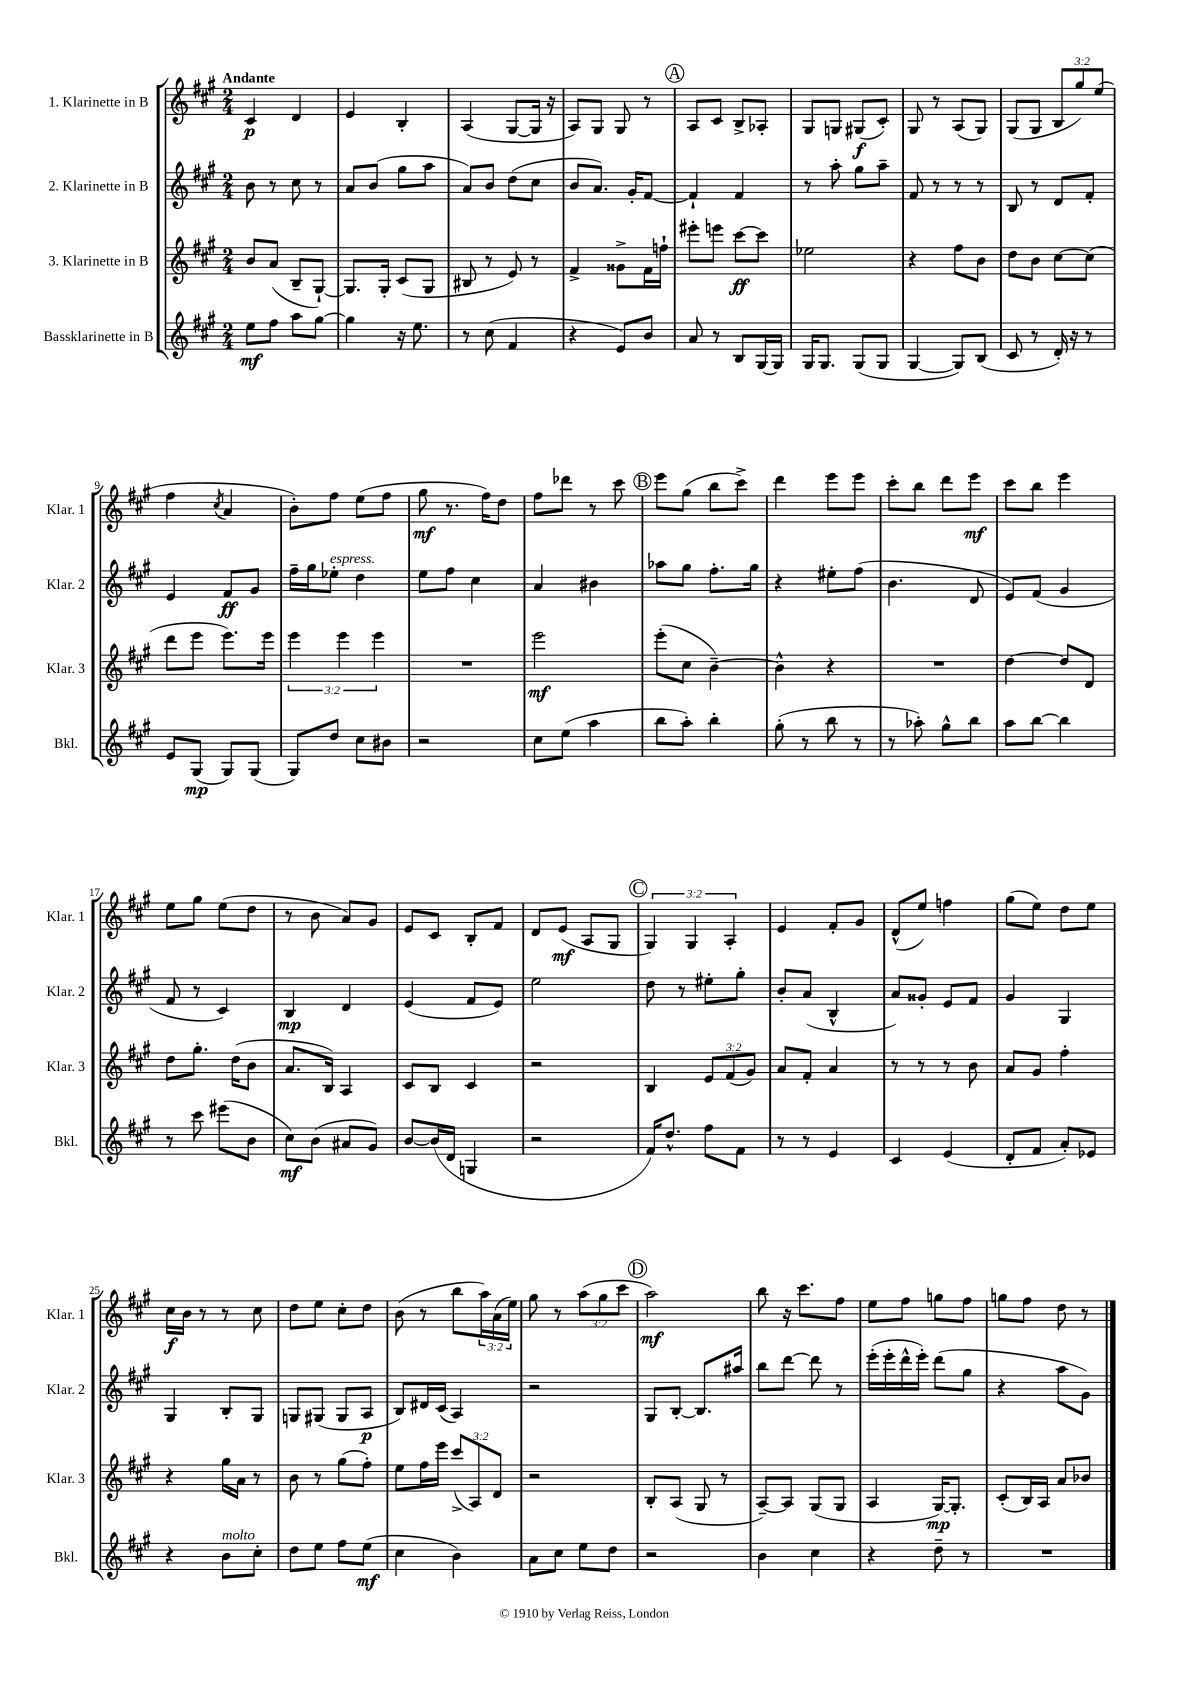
<<
\new StaffGroup <<
\new Staff = "s0" \with { instrumentName = "1. Klarinette in B" shortInstrumentName = "Klar. 1" } {
    \clef treble \key a \major \numericTimeSignature \time 2/4 \override Staff.TupletNumber.text = #tuplet-number::calc-fraction-text \tempo "Andante"
    cis'4\p d'4 |
    e'4 b4-. |
    a4( gis8~ gis16 r16 |
    a8) gis8 gis8 r8 |
    \mark \markup { \circle "A" } a8 cis'8 b8-> aes8-. |
    gis8 g8 gis8\f( cis'8-.) |
    gis8 r8 a8( gis8) |
    gis8( gis8 \tuplet 3/2 { b8 gis''8) e''8( } |
    fis''4 \acciaccatura { cis''8 } a'4 |
    b'8-.) fis''8 e''8( fis''8 |
    gis''8\mf r8. fis''16) d''8 |
    fis''8 des'''8 r8 cis'''8 |
    \mark \markup { \circle "B" } e'''8 gis''8( b''8 cis'''8->) |
    d'''4 e'''8 e'''8 |
    cis'''8-. b''8 d'''8 e'''8\mf |
    cis'''8 b''8 e'''4 |
    e''8 gis''8 e''8( d''8 |
    r8 b'8 a'8) gis'8 |
    e'8 cis'8 b8-. fis'8 |
    d'8 e'8\mf( a8 gis8 |
    \mark \markup { \circle "C" } \tuplet 3/2 { gis4) gis4 a4-. } |
    e'4 fis'8-. gis'8 |
    d'8-^( e''8) f''4 |
    gis''8( e''8) d''8 e''8 |
    cis''16\f b'16 r8 r8 cis''8 |
    d''8 e''8 cis''8-. d''8 |
    b'8( r8 b''8 \tuplet 3/2 { a''16) a'16( e''16) } |
    gis''8 r8 \tuplet 3/2 { a''8( gis''8 cis'''8 } |
    \mark \markup { \circle "D" } a''2\mf) |
    b''8 r16 cis'''8. fis''8 |
    e''8 fis''8 g''8 fis''8 |
    g''8 fis''8 d''8 r8 \bar "|." |
}
\new Staff = "s1" \with { instrumentName = "2. Klarinette in B" shortInstrumentName = "Klar. 2" } {
    \clef treble \key a \major \numericTimeSignature \time 2/4
    b'8 r8 cis''8 r8 |
    a'8 b'8( gis''8 a''8 |
    a'8) b'8 d''8( cis''8 |
    b'8 a'8.) gis'16-. fis'8~ |
    \mark \markup { \circle "A" } fis'4-! fis'4 |
    r8 a''8-. gis''8 a''8-- |
    fis'8 r8 r8 r8 |
    b8 r8 d'8 fis'8-. |
    e'4 fis'8\ff gis'8 |
    fis''16-- gis''16 ees''8-.^\markup { \italic "espress." } d''4 |
    e''8 fis''8 cis''4 |
    a'4 bis'4 |
    \mark \markup { \circle "B" } aes''8 gis''8 fis''8.-. gis''16 |
    r4 eis''8-. fis''8( |
    b'4. d'8 |
    e'8) fis'8( gis'4 |
    fis'8 r8 cis'4) |
    b4\mp d'4 |
    e'4( fis'8 e'8) |
    e''2 |
    \mark \markup { \circle "C" } d''8 r8 eis''8-. gis''8-. |
    b'8-. a'8( b4-^ |
    a'8) gisis'8-. e'8 fis'8 |
    gis'4 gis4 |
    gis4 b8-. gis8 |
    g8 gis8( gis8 a8\p |
    b8) dis'16 cis'16( a4) |
    r2 |
    \mark \markup { \circle "D" } gis8 b8~-. b8. ais''16 |
    b''8 d'''8~ d'''8 r8 |
    e'''16-.( e'''16-. d'''16-^ e'''16-.) d'''8( gis''8 |
    r4 a''8 gis'8) \bar "|." |
}
\new Staff = "s2" \with { instrumentName = "3. Klarinette in B" shortInstrumentName = "Klar. 3" } {
    \clef treble \key a \major \numericTimeSignature \time 2/4 \override Staff.TupletNumber.text = #tuplet-number::calc-fraction-text
    b'8 a'8( b8-- gis8~-!) |
    gis8. gis16-. cis'8( gis8 |
    bis8 r8 e'8) r8 |
    fis'4-> gisis'8-> fis'16 f''16-! |
    \mark \markup { \circle "A" } eis'''8-. e'''8 cis'''8~\ff cis'''8 |
    ees''2 |
    r4 fis''8 b'8 |
    d''8 b'8 cis''8~ cis''8( |
    d'''8 e'''8 e'''8.) e'''16 |
    \tuplet 3/2 { e'''4 e'''4 e'''4 } |
    R2 |
    e'''2\mf |
    \mark \markup { \circle "B" } e'''8-.( cis''8 b'4~--) |
    b'4-^ r4 |
    R2 |
    d''4~ d''8 d'8 |
    d''8 gis''8.-. d''16( b'8 |
    a'8. b16) a4 |
    cis'8 b8 cis'4 |
    r2 |
    \mark \markup { \circle "C" } b4 \tuplet 3/2 { e'8 fis'8( gis'8) } |
    a'8 fis'8-. a'4 |
    r8 r8 r8 b'8 |
    a'8 gis'8 fis''4-. |
    r4 gis''16 a'16 r8 |
    b'8 r8 gis''8( fis''8-.) |
    e''8 fis''16 e'''16 \tuplet 3/2 { cis'''8->( a8) d'8 } |
    r2 |
    \mark \markup { \circle "D" } b8-. a8( gis8 r8 |
    a8~--) a8 gis8( gis8 |
    a4 gis16~\mp) gis8.-. |
    cis'8-.( b16) a16 a'8 bes'8 \bar "|." |
}
\new Staff = "s3" \with { instrumentName = "Bassklarinette in B" shortInstrumentName = "Bkl." } {
    \clef treble \key a \major \numericTimeSignature \time 2/4
    e''8\mf fis''8 a''8 gis''8~ |
    gis''4 r16 e''8. |
    r8 cis''8( fis'4 |
    r4 e'8) b'8 |
    \mark \markup { \circle "A" } a'8 r8 b8 gis16~ gis16 |
    gis16 gis8. gis8( gis8 |
    gis4~ gis8) b8( |
    cis'8 r8 d'16-.) r16 r8 |
    e'8 gis8\mp( gis8) gis8( |
    gis8) d''8 cis''8 bis'8 |
    r2 |
    cis''8 e''8( a''4 |
    \mark \markup { \circle "B" } b''8 a''8-.) b''4-. |
    gis''8-.( r8 b''8 r8 |
    r8 aes''8-.) gis''8-^ b''8 |
    a''8 b''8~ b''4 |
    r8 cis'''8 eis'''8( b'8 |
    cis''8\mf) b'8( ais'8 gis'8) |
    b'8~ b'16( d'16 g4 |
    r2 |
    \mark \markup { \circle "C" } fis'16) d''8.-^ fis''8 fis'8 |
    r8 r8 e'4 |
    cis'4 e'4( |
    d'8-. fis'8 a'8-.) ees'8 |
    r4 b'8^\markup { \italic "molto" } cis''8-. |
    d''8 e''8 fis''8 e''8\mf( |
    cis''4 b'4) |
    a'8 cis''8 e''8 d''8 |
    \mark \markup { \circle "D" } r2 |
    b'4 cis''4 |
    r4 d''8-- r8 |
    R2 \bar "|." |
}
>>
>>
